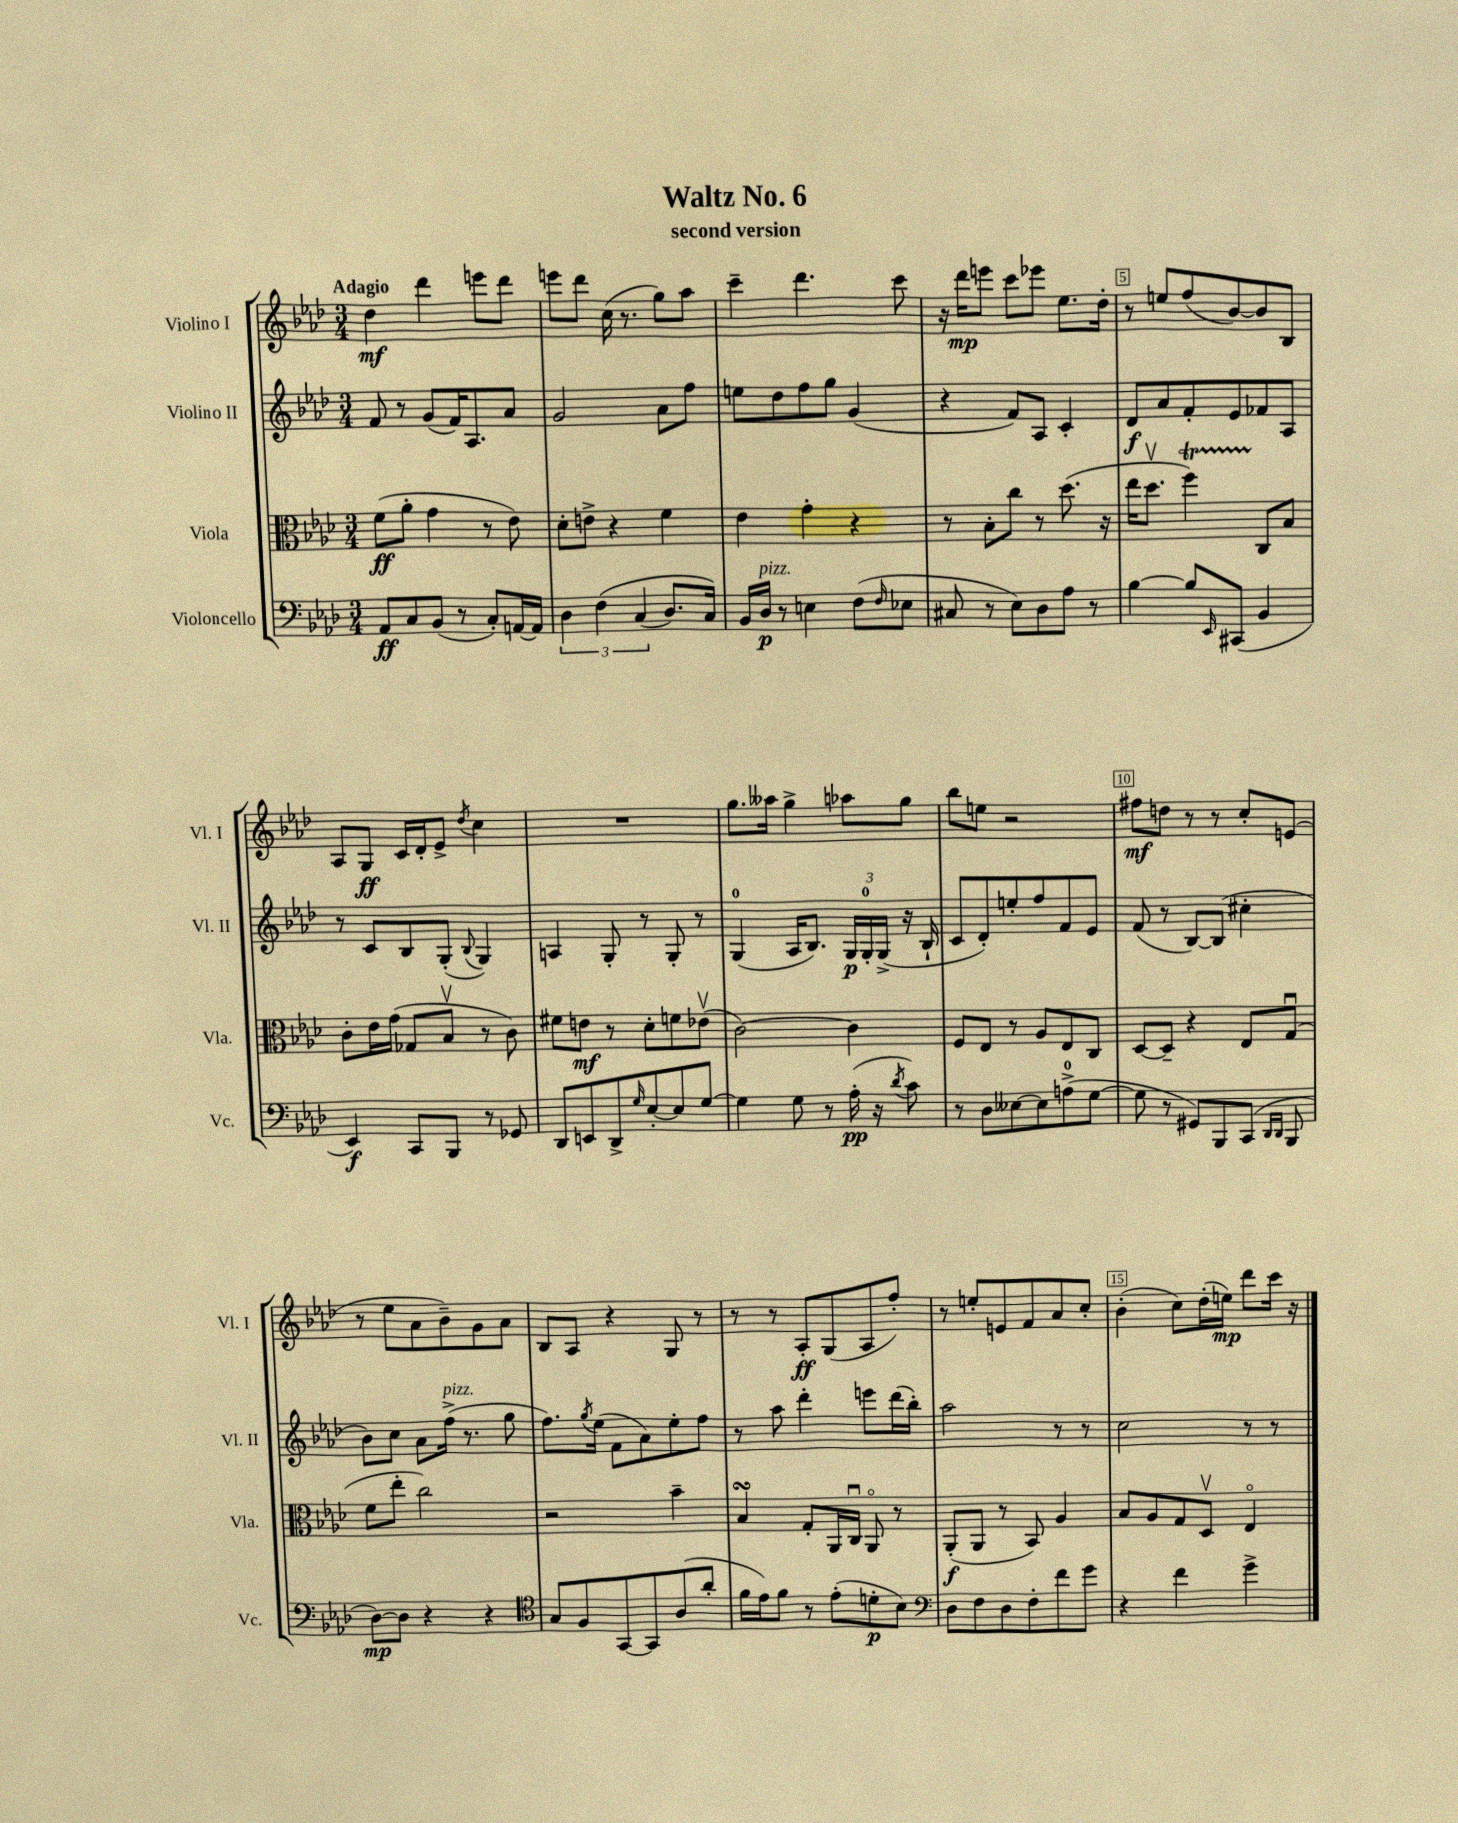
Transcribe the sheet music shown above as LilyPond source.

\header { title = "Waltz No. 6" subtitle = "second version" }
<<
\new StaffGroup <<
\new Staff = "s0" \with { instrumentName = "Violino I" shortInstrumentName = "Vl. I" } {
    \clef treble \key aes \major \numericTimeSignature \time 3/4 \tempo "Adagio"
    des''4\mf des'''4 e'''8 des'''8 |
    e'''8 des'''8 c''16( r8. g''8) aes''8 |
    c'''4-- des'''4. c'''8 |
    r16 des'''16\mp e'''8 c'''8 ees'''8 ees''8. des''16-. |
    r8 e''8 f''8( bes'8~) bes'8 bes8 |
    aes8 g8\ff c'16 des'16-. ees'8-> \acciaccatura { des''8 } c''4 |
    R2. |
    g''8. aeses''16 g''4-> aes''8 g''8 |
    bes''8 e''8 r2 |
    fis''8\mf d''8 r8 r8 c''8-. e'8( |
    r8 ees''8 aes'8 bes'8--) g'8 aes'8 |
    bes8 aes8 r4 g8 r8 |
    r8 r8 aes8-.\ff g8( aes8 f''8-.) |
    r8 e''8-. e'8 f'8 aes'8 c''8-. |
    bes'4-.( c''8) des''16-.( e''16\mp) des'''8 c'''16 r16 \bar "|." |
}
\new Staff = "s1" \with { instrumentName = "Violino II" shortInstrumentName = "Vl. II" } {
    \clef treble \key aes \major \numericTimeSignature \time 3/4
    f'8 r8 g'8( f'16) aes8. aes'8 |
    g'2 aes'8 f''8 |
    e''8 des''8 f''8 g''8 g'4( |
    r4 f'8) aes8 c'4-. |
    des'8\f aes'8 f'8-. ees'8 fes'8 aes8 |
    r8 c'8 bes8 g8-.( \appoggiatura { bes8 } g4) |
    a4 g8-. r8 g8-. r8 |
    g4-0( aes16 bes8.) \tuplet 3/2 { g16\p g16-0-. g16->( } r16 bes16-! |
    c'8 des'8-.) e''8-. f''8 f'8 ees'8 |
    f'8( r8 bes8~) bes8( cis''4-. |
    bes'8) c''8 aes'8 f''16->^\markup { \italic "pizz." }( r8. g''8 |
    f''8.) \acciaccatura { g''8 } ees''16( f'8 aes'8) ees''8-. f''8 |
    r8 aes''8 des'''4-. e'''8 des'''16( bes''16-.) |
    aes''2 r8 r8 |
    c''2 r8 r8 \bar "|." |
}
\new Staff = "s2" \with { instrumentName = "Viola" shortInstrumentName = "Vla." } {
    \clef alto \key aes \major \numericTimeSignature \time 3/4
    f'8\ff( aes'8-. g'4 r8 ees'8) |
    des'8-. e'8-> r4 f'4 |
    ees'4 g'4-. r4 |
    r8 bes8-. c''8 r8 des''8.( r16 |
    ees''16 des''8.\upbow f''4\startTrillSpan) c8\stopTrillSpan bes8 |
    c'8-. ees'16 g'16( ges8 bes8\upbow r8 c'8) |
    fis'8 e'8\mf r8 des'8-. f'8 ees'8\upbow( |
    c'2~) c'4 |
    f8 ees8 r8 aes8 ees8 c8 |
    des8~ des8-- r4 ees8 g8\downbow( |
    f'8 ees''8-. c''2) |
    r2 bes'4-- |
    bes4\turn g8-. aes,16 c16\downbow aes,8\flageolet r8 |
    aes,8-.\f( aes,8 r8 bes,8) aes4 |
    bes8 aes8 g8 des8\upbow ees4\flageolet \bar "|." |
}
\new Staff = "s3" \with { instrumentName = "Violoncello" shortInstrumentName = "Vc." } {
    \clef bass \key aes \major \numericTimeSignature \time 3/4
    aes,8\ff c8 bes,8( r8 c8-.) a,16~ a,16 |
    \tuplet 3/2 { des4 f4\( c4( } des8.) c16\) |
    bes,16 des16\p^\markup { \italic "pizz." } r8 e4 f8( \grace { f16 } ees8 |
    cis8 r8 ees8) des8 aes8 r8 |
    bes4~ bes8 \grace { ees,16 } cis,8( bes,4 |
    ees,4\f) c,8 bes,,8 r8 ges,8 |
    des,8 e,8 des,8-> \grace { g16 } ees8~-. ees8 g8~ |
    g4 g8 r8 aes16-.\pp( r16 \acciaccatura { des'8 } c'8) |
    r8 des8 eeses8~ eeses8 a8-0->( g8~ |
    g8 r8 gis,8) bes,,8 c,8( \grace { des,16 des,16 } bes,,8 |
    des8~\mp) des8 r4 r4 |
    \clef tenor g8 f8 g,8~ g,8 aes8( aes'8-. |
    f'16 ees'16) f'8 r8 ees'8-.( d'8-.\p bes8) |
    \clef bass des8 f8 des8 f8-. f'8 g'8 |
    r4 f'4 g'4-> \bar "|." |
}
>>
>>
\layout { \context { \Score \override BarNumber.break-visibility = ##(#f #t #t) barNumberVisibility = #(every-nth-bar-number-visible 5) \override BarNumber.stencil = #(make-stencil-boxer 0.1 0.3 ly:text-interface::print) } }
